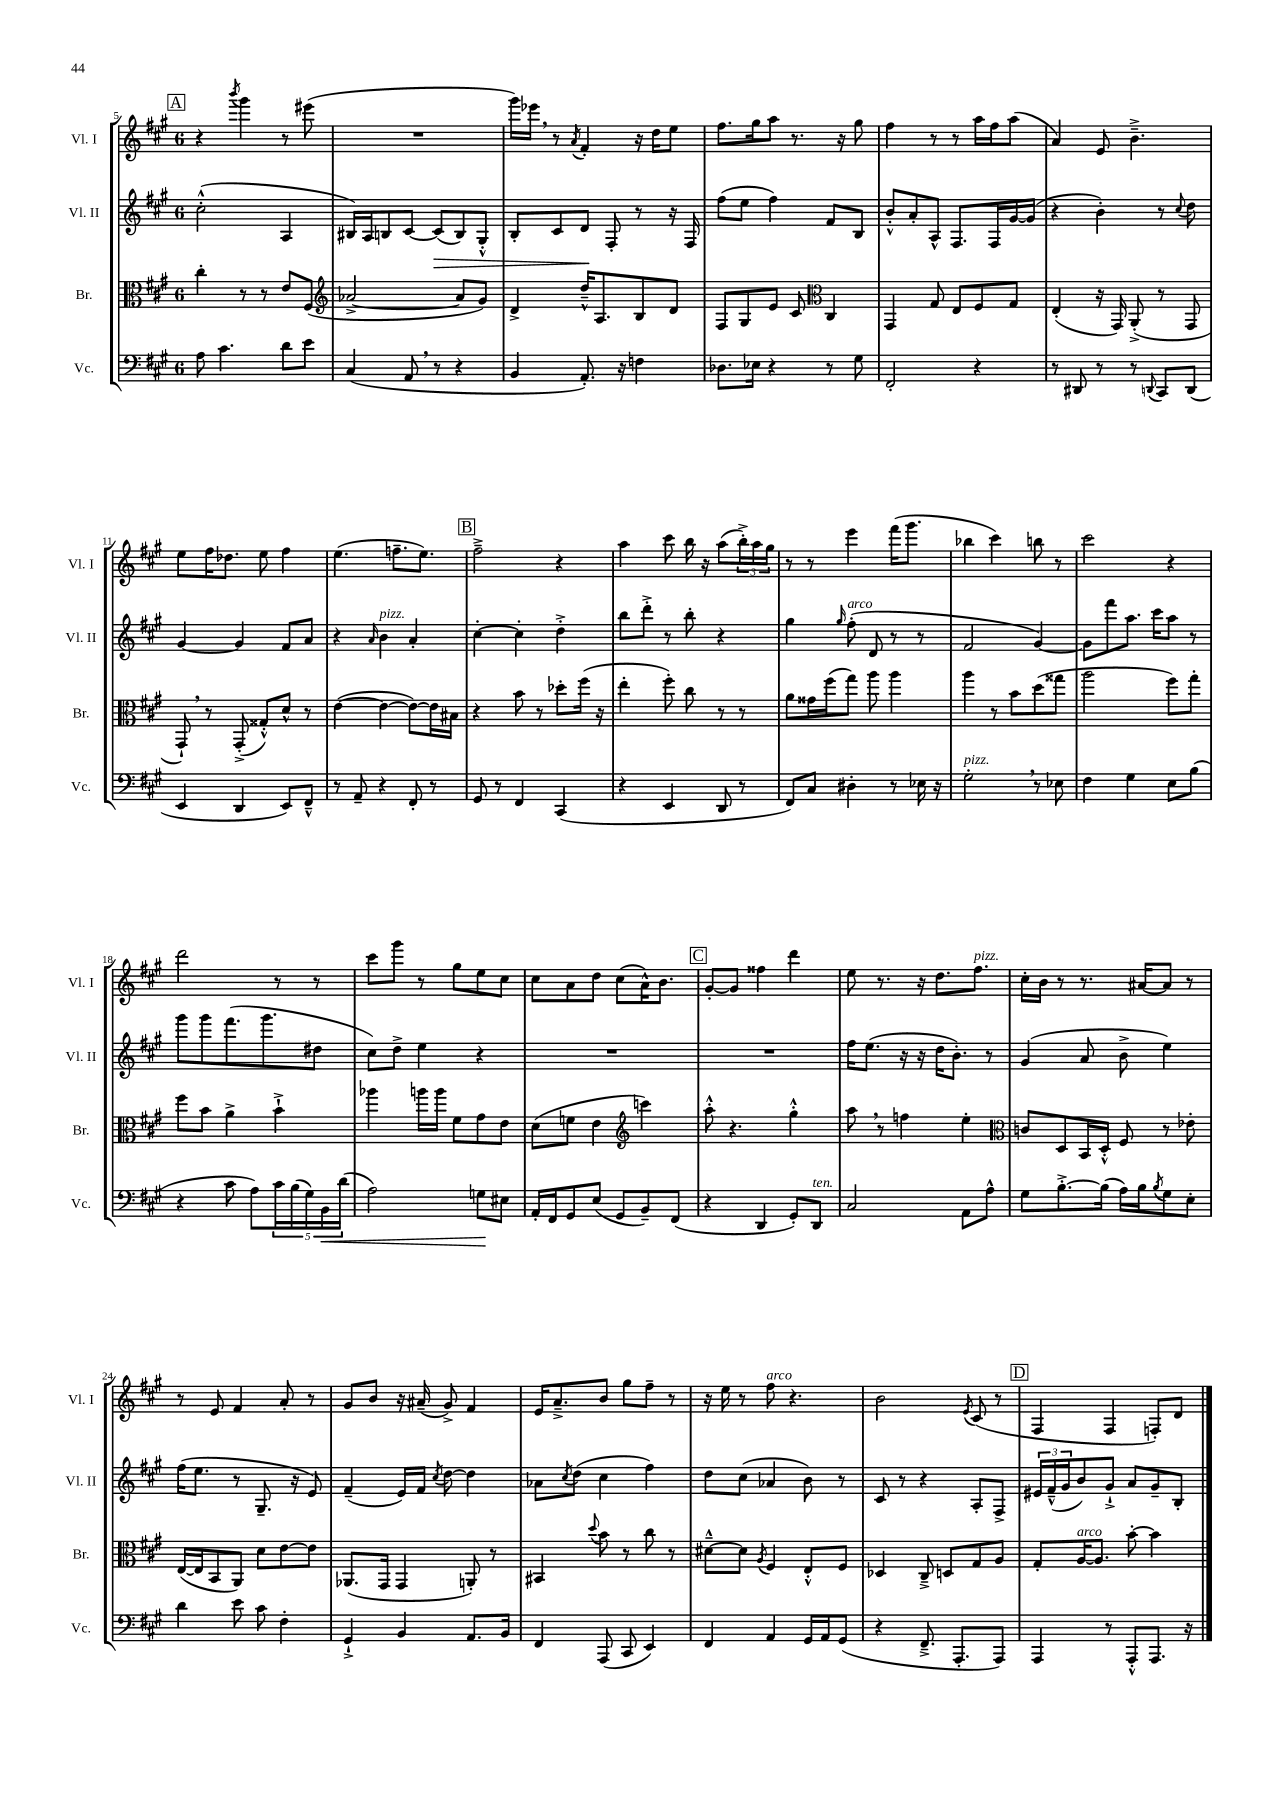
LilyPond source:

<<
\new StaffGroup <<
\new Staff = "s0" \with { instrumentName = "Vl. I" shortInstrumentName = "Vl. I" } {
    \clef treble \key a \major \once \override Staff.TimeSignature.style = #'single-digit \time 6/8
    \mark \markup { \box "A" } r4 \acciaccatura { b'''8 } gis'''4 r8 eis'''8( |
    R2. |
    gis'''16) ees'''16 \breathe r8 \acciaccatura { a'8 } fis'4-. r16 d''16 e''8 |
    fis''8. gis''16 a''8 r8. r16 gis''8 |
    fis''4 r8 r8 a''16 fis''16 a''8( |
    a'4) e'8 b'4.---> |
    e''8 fis''16 des''8. e''8 fis''4 |
    e''4.( f''8.-- e''8.) |
    \mark \markup { \box "B" } fis''2---> r4 |
    a''4 cis'''8 b''16 r16 a''8( \tuplet 3/2 { b''16-.->) a''16 gis''16 } |
    r8 r8 e'''4 fis'''16( gis'''8. |
    bes''4 cis'''4) b''8 r8 |
    cis'''2 r4 |
    d'''2 r8 r8 |
    cis'''8 gis'''8 r8 gis''8 e''8 cis''8 |
    cis''8 a'8 d''8 cis''8( a'16-^) b'8. |
    \mark \markup { \box "C" } gis'8~-. gis'8 fisis''4 d'''4 |
    e''8 r8. r16 d''8. fis''8.^\markup { \italic "pizz." } |
    cis''16-. b'16 r8 r8. ais'16~ ais'8 r8 |
    r8 e'8 fis'4 a'8-. r8 |
    gis'8 b'8 r16 ais'16--( gis'8->) fis'4 |
    e'16 a'8.---> b'8 gis''8 fis''8-- r8 |
    r16 e''16 r8 fis''8^\markup { \italic "arco" } r4. |
    b'2 \acciaccatura { e'8 } cis'8( r8 |
    \mark \markup { \box "D" } fis4 fis4 f8-.) d'8 \bar "|." |
}
\new Staff = "s1" \with { instrumentName = "Vl. II" shortInstrumentName = "Vl. II" } {
    \clef treble \key a \major \once \override Staff.TimeSignature.style = #'single-digit \time 6/8
    \mark \markup { \box "A" } cis''2-.-^( a4 |
    bis16) a16 b8 cis'8~ cis'8\>( b8) gis8-.-^ |
    b8-. cis'8 d'8\! fis8-. r8 r16 fis16 |
    fis''8( e''8 fis''4) fis'8 b8 |
    b'8-.-^ a'8-. a8-^ fis8. fis16 gis'16~ gis'16( |
    r4 b'4-.) r8 \appoggiatura { cis''8 } d''8 |
    gis'4~ gis'4 fis'8 a'8 |
    r4 \grace { a'16 } b'4^\markup { \italic "pizz." } a'4-. |
    \mark \markup { \box "B" } cis''4~-. cis''4-. d''4-.-> |
    b''8 d'''8-.-> r8 b''8-. r4 |
    gis''4 \grace { gis''16 } fis''8-.^\markup { \italic "arco" }( d'8 r8 r8 |
    fis'2 gis'4~) |
    gis'8 fis'''8 a''8. cis'''16 a''8 r8 |
    gis'''8 gis'''8 fis'''8.( gis'''8. dis''8 |
    cis''8) d''8-> e''4 r4 |
    R2. |
    \mark \markup { \box "C" } R2. |
    fis''16 e''8.( r16 r16 d''16 b'8.-.) r8 |
    gis'4( a'8 b'8-> e''4) |
    fis''16( e''8. r8 gis8.-- r16 e'8) |
    fis'4--( e'16) fis'16 \acciaccatura { cis''8 } d''8~ d''4 |
    aes'8 \acciaccatura { cis''8 } d''8( cis''4 fis''4) |
    d''8 cis''8( aes'4 b'8) r8 |
    cis'8 r8 r4 a8-. fis8-> |
    \mark \markup { \box "D" } \tuplet 3/2 { eis'16 fis'16---^( gis'16 } b'8) gis'8-!-> a'8 gis'8-- b8-. \bar "|." |
}
\new Staff = "s2" \with { instrumentName = "Br." shortInstrumentName = "Br." } {
    \clef alto \key a \major \once \override Staff.TimeSignature.style = #'single-digit \time 6/8
    \mark \markup { \box "A" } cis''4-. r8 r8 e'8 fis8( |
    \clef treble aes'2~-> aes'8 gis'8) |
    d'4-> d''16---^ a8. b8 d'8 |
    fis8 gis8 e'8 cis'8 \clef alto cis4 |
    gis,4 gis8 e8 fis8 gis8 |
    e4-.( r16 gis,16) a,8-.->( r8 gis,8 |
    gis,8-!) \breathe r8 gis,8-.->( gisis8-.-^) d'8-^ r8 |
    e'4~( e'4~ e'8~) e'16 bis16 |
    \mark \markup { \box "B" } r4 b'8 r8 des''8-. fis''16( r16 |
    e''4-. fis''8-.) cis''8 r8 r8 |
    a'8 gisis'16 fis''16( gis''8) a''8 a''4 |
    a''4 r8 b'8 d''8( gisis''8 |
    a''2 fis''8) gis''8-. |
    fis''8 b'8 a'4-> b'4-!-> |
    aes''4 a''16 a''16 fis'8 gis'8 e'8 |
    d'8( f'8 e'4 \clef treble c'''4) |
    \mark \markup { \box "C" } a''8-.-^ r4. gis''4-.-^ |
    a''8 \breathe r8 f''4 e''4-. |
    \clef alto c'8 d8 b,16 d16-.-^ fis8 r8 ees'8-. |
    e16~( e16 b,8 a,8) d'8 e'8~ e'8 |
    aes,8.( gis,16 gis,4 a,8-.) r8 |
    bis,4 \appoggiatura { d''8 } b'8 r8 cis''8 r8 |
    dis'8~---^ dis'8 \acciaccatura { a8 } fis4 e8-.-^ fis8 |
    des4 cis8---> d8 gis8 a8 |
    \mark \markup { \box "D" } gis8-. a16~^\markup { \italic "arco" } a8. b'8~-. b'4 \bar "|." |
}
\new Staff = "s3" \with { instrumentName = "Vc." shortInstrumentName = "Vc." } {
    \clef bass \key a \major \once \override Staff.TimeSignature.style = #'single-digit \time 6/8
    \mark \markup { \box "A" } a8 cis'4. d'8 e'8 |
    cis4( a,8 \breathe r8 r4 |
    b,4 a,8.-.) r16 f4 |
    des8. ees16 r4 r8 gis8 |
    fis,2-. r4 |
    r8 dis,8 r8 r8 \appoggiatura { d,8 } cis,8 d,8( |
    e,4 d,4 e,8) fis,8---^ |
    r8 a,8-- r4 fis,8-. r8 |
    \mark \markup { \box "B" } gis,8 r8 fis,4 cis,4( |
    r4 e,4 d,8 r8 |
    fis,8) cis8 dis4-. r8 ees16 r16 |
    gis2-.^\markup { \italic "pizz." } \breathe r8 ees8 |
    fis4 gis4 e8 b8( |
    r4 cis'8 a8) \tuplet 5/4 { cis'16 b16( gis16) b,16\< d'16( } |
    a2) g8\! eis8 |
    a,16-. fis,16 gis,8 e8( gis,8 b,8--) fis,8( |
    \mark \markup { \box "C" } r4 d,4 gis,8-.) d,8^\markup { \italic "ten." } |
    cis2 a,8 a8-^ |
    gis8 b8.~-.-> b16( a16) b16 \acciaccatura { b8 } gis8 e8-. |
    d'4 e'8 cis'8 fis4-. |
    gis,4-!-> b,4 a,8. b,16 |
    fis,4 a,,8( cis,8 e,4) |
    fis,4 a,4 gis,16 a,16 gis,8( |
    r4 fis,8.---> a,,8.-. a,,8) |
    \mark \markup { \box "D" } a,,4 r8 a,,8-.-^ a,,8. r16 \bar "|." |
}
>>
>>
\layout { \context { \Score currentBarNumber = #5 } }
